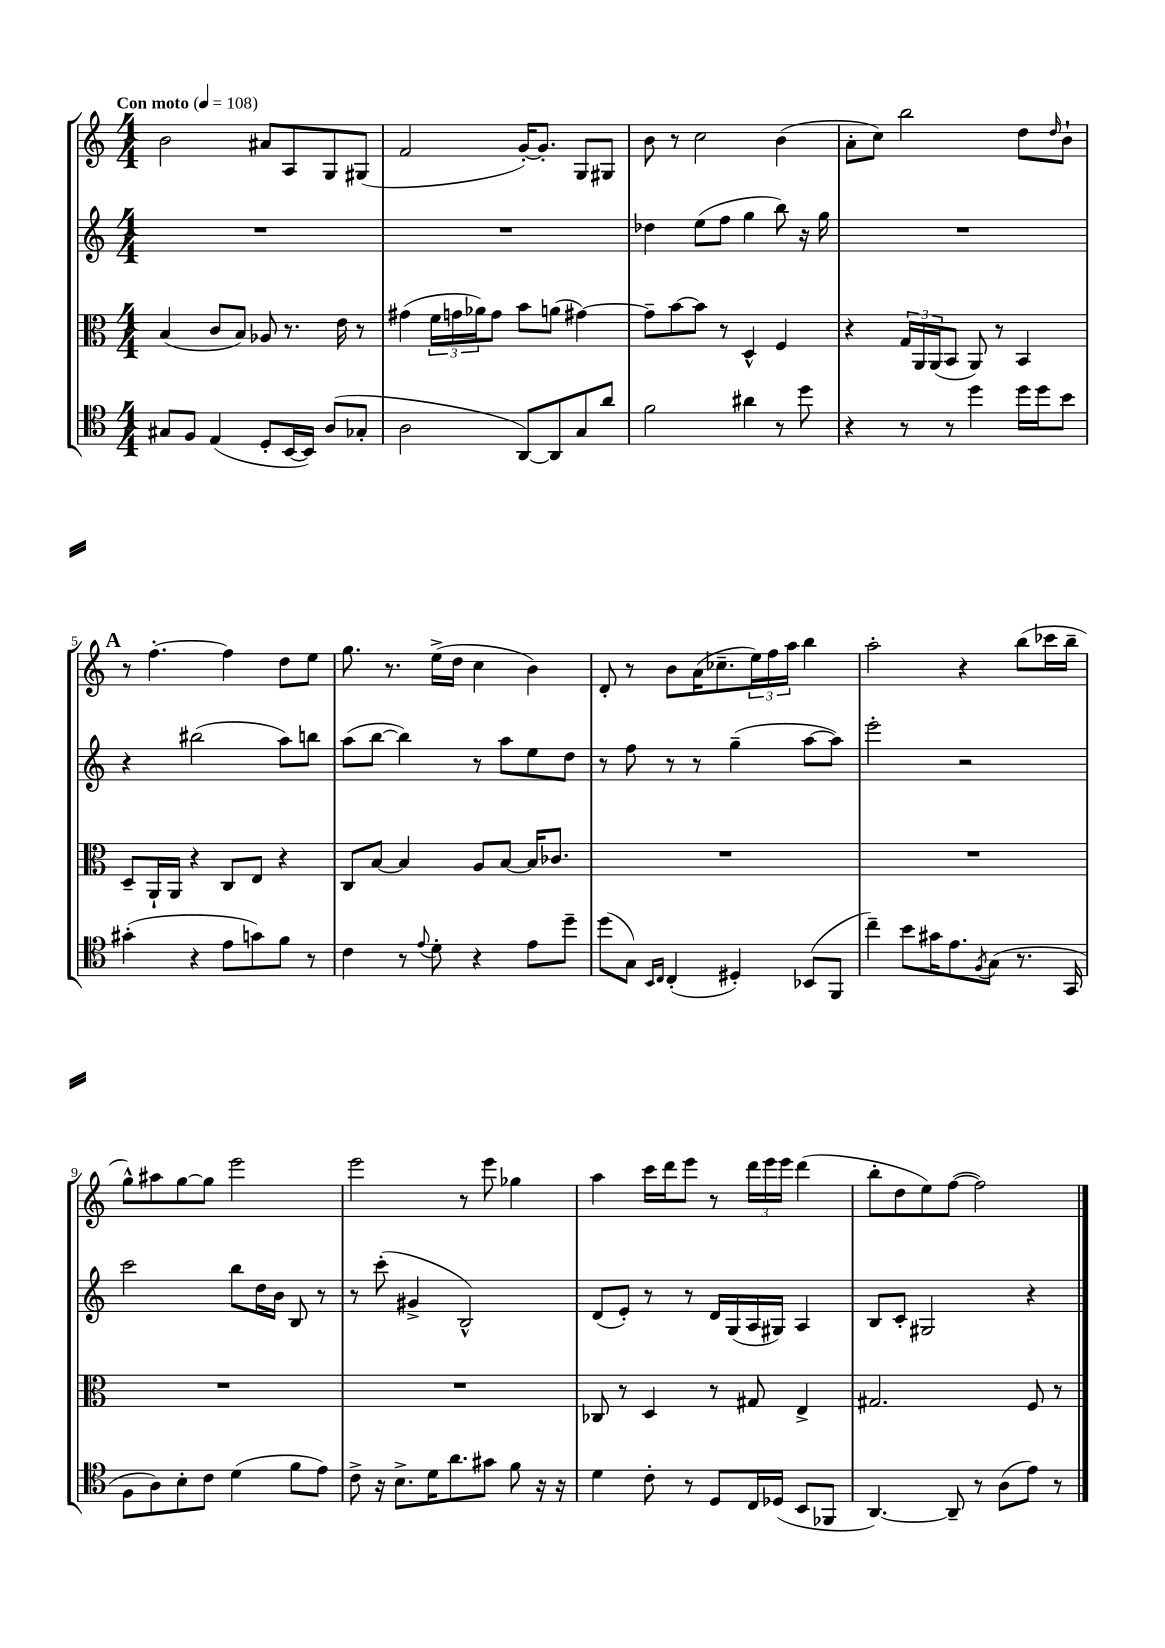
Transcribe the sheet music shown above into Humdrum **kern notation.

**kern	**kern	**kern	**kern
*staff4	*staff3	*staff2	*staff1
*clefC4	*clefC3	*clefG2	*clefG2
*k[]	*k[]	*k[]	*k[]
*M4/4	*M4/4	*M4/4	*M4/4
*MM108	*MM108	*MM108	*MM108
8G#/L	(4B/	1r	2b\
8F/J	.	.	.
(4E/	8c/L	.	.
.	8B/J)	.	.
8D'/L	8A-/	.	8a#/L
[16BB/L	8.r	.	8A/
16BB/]JJ)	.	.	.
(8A/L	.	.	8G/
.	16e\	.	.
8G-'/J	8r	.	(8G#/J
=	=	=	=
2A\	(4g#\	1r	2f/
.	24f\LL	.	.
.	24g\	.	.
.	24a-\J)	.	.
.	8g\J	.	.
[8AA/L)	8b\L	.	[16g'/LK)
.	.	.	8.g'/]J
8AA/]	(8a\J	.	.
8G/	[4g#\)	.	8G/L
8a/J	.	.	8G#/J
=	=	=	=
2f\	8g#~\]L	4dd-\	8b\
.	[8b\	.	8r
.	8b\]J	(8ee\L	2cc\
.	8r	8ff\J	.
4a#\	4D^^/	4gg\	.
8r	4F/	8bb\)	(4b\
8dd\	.	16r	.
.	.	16gg\	.
=	=	=	=
4r	4r	1r	8a'\L
.	.	.	8cc\J)
8r	24G/LL	.	2bb\
.	24AA/	.	.
.	(24AA/J	.	.
8r	8BB/J	.	.
4dd\	8AA/)	.	.
.	8r	.	.
16dd\LL	4BB/	.	8dd\L
16dd\J	.	.	.
.	.	.	16qqdd/
8b\J	.	.	8b`\J
=	=	=	=
(4g#'\	8D~/L	4r	8r
.	16AA`/L	.	[4.ff'\
.	16AA/JJ	.	.
4r	4r	(2bb#\	.
8e\L	8C/L	.	4ff\]
8g\)	8E/J	.	.
8f\J	4r	8aa\L)	8dd\L
8r	.	8bb\J	8ee\J
=	=	=	=
4c\	8C/L	(8aa\L	8.gg\
.	[8B/J	[8bb\J	.
.	.	.	8.r
8r	4B/]	4bb\])	.
8qqe/	.	.	.
8d'\	.	.	(16ee^\LL
.	.	.	16dd\JJ
4r	8A/L	8r	4cc\
.	[8B/J	8aa\L	.
8e\L	16B/]LK	8ee\	4b\)
.	8.c-/J	.	.
8dd~\J	.	8dd\J	.
=	=	=	=
(8dd\L	1r	8r	8d'/
8G\J)	.	8ff\	8r
16qqBB/LL	.	.	.
16qqC/JJ	.	.	.
(4C'/	.	8r	8b\L
.	.	8r	(16a\K
.	.	.	8.cc-~\
4D#'/)	.	(4gg~\	.
.	.	.	24ee\L)
.	.	.	24ff\
.	.	.	24aa\JJ
(8BB-/L	.	[8aa\L	4bb\
8FF/J	.	8aa\]J)	.
=	=	=	=
4cc~\)	1r	2eee'\	2aa'\
8b\L	.	.	.
16g#\K	.	.	.
8.e\	.	.	.
.	.	2r	4r
8qF/	.	.	.
(8G\J	.	.	.
8.r	.	.	(8bb\L
.	.	.	16ccc-\L
16GG/	.	.	16bb~\JJ
=	=	=	=
8F\L	1r	2ccc\	8gg^^\L)
8A\)	.	.	8aa#\
8B'\	.	.	[8gg\
8c\J	.	.	8gg\]J
(4d\	.	8bb\L	2eee\
.	.	16dd\L	.
.	.	16b\JJ	.
8f\L	.	8B/	.
8e\J)	.	8r	.
=	=	=	=
8c^\	1r	8r	2eee\
16r	.	(8ccc'\	.
8.B^\L	.	.	.
.	.	4g#^/	.
16d\K	.	.	.
8.a\	.	.	.
.	.	2B^^/)	8r
8g#\J	.	.	8eee\
8f\	.	.	4gg-\
16r	.	.	.
16r	.	.	.
=	=	=	=
4d\	8C-/	(8d/L	4aa\
.	8r	8e'/J)	.
8c'\	4D/	8r	16ccc\LL
.	.	.	16ddd\J
8r	.	8r	8eee\J
8D/L	8r	16d/LL	8r
.	.	(16G/	.
16C/L	8G#/	16A/	24ddd\LL
.	.	.	24eee\
(16D-/JJ	.	16G#/JJ)	.
.	.	.	24eee\JJ
8BB/L	4E^/	4A/	(4ddd\
8FF-/J	.	.	.
=	=	=	=
[4.AA/)	2.G#/	8B/L	8bb'\L
.	.	8c'/J	8dd\
.	.	2G#/	8ee\)
8AA~/]	.	.	([8ff\J
8r	.	.	2ff\])
(8A\L	.	.	.
8e\J)	8F/	4r	.
8r	8r	.	.
==	==	==	==
*-	*-	*-	*-
